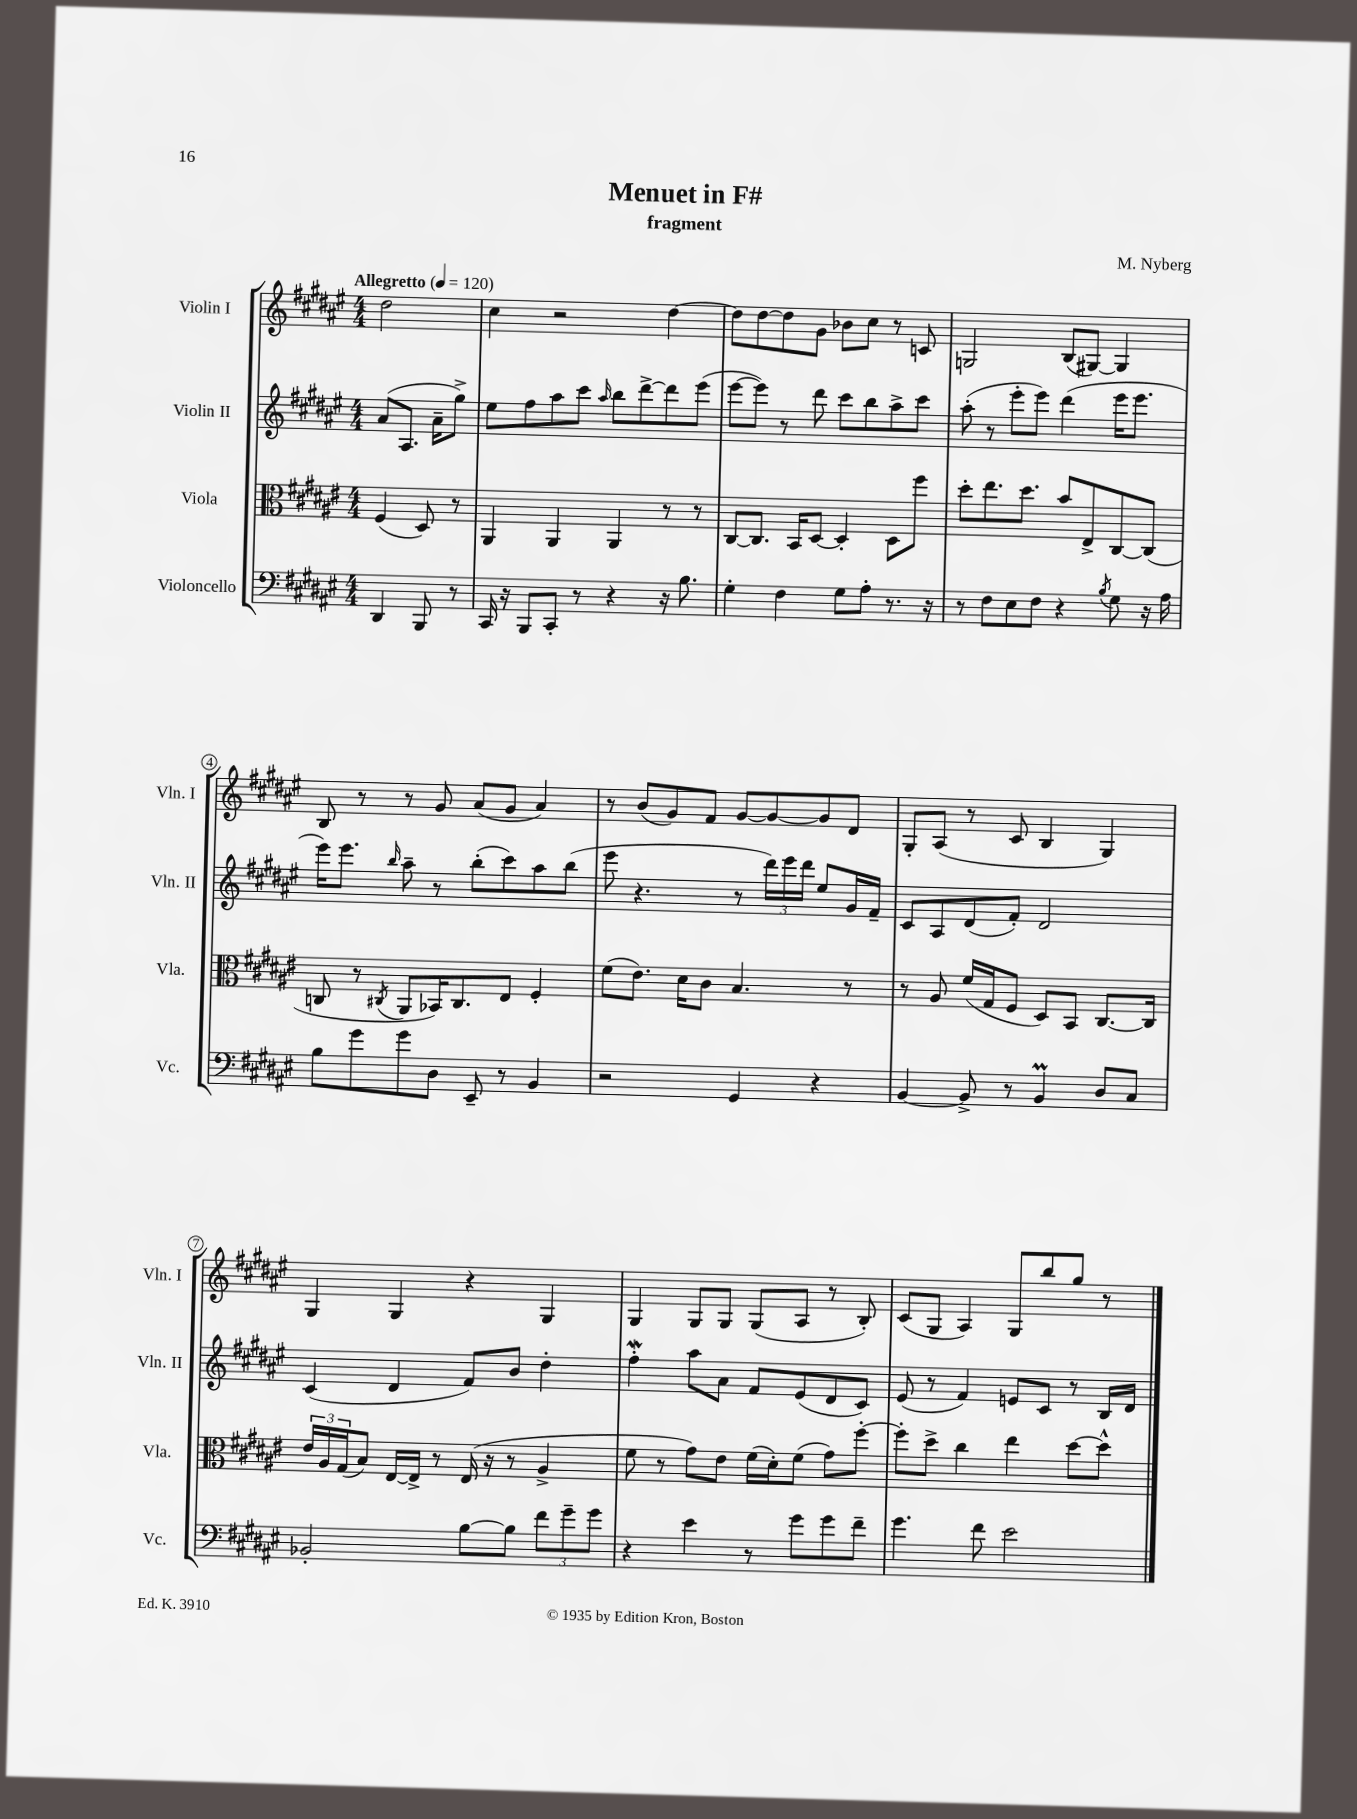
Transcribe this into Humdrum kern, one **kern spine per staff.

**kern	**kern	**kern	**kern
*staff4	*staff3	*staff2	*staff1
*clefF4	*clefC3	*clefG2	*clefG2
*k[f#c#g#d#a#e#]	*k[f#c#g#d#a#e#]	*k[f#c#g#d#a#e#]	*k[f#c#g#d#a#e#]
*M4/4	*M4/4	*M4/4	*M4/4
*MM120	*MM120	*MM120	*MM120
4DD#	(4F#	(8a#	2dd#
.	.	8.A#	.
8BBB	8D#)	.	.
.	.	16a#~	.
8r	8r	8gg#^)	.
=	=	=	=
16CC#	4AA#	8ee#	4cc#
16r	.	.	.
8BBB	.	8ff#	.
8CC#'	4AA#	8aa#	2r
8r	.	8ccc#	.
.	.	16qqaa#	.
4r	4AA#	8bb	.
.	.	[8ddd#^	.
16r	8r	8ddd#]	[4dd#
8.B	.	.	.
.	8r	(8eee#	.
=	=	=	=
4G#'	[8C#	[8eee#	8dd#]
.	8.C#]	8eee#])	[8dd#
4F#	.	8r	8dd#]
.	16BB	.	.
.	[8D#	8ddd#	8g#
8G#	4D#']	8ccc#	8b-
8A#'	.	8bb	8cc#
8.r	8D#	8aa#^	8r
.	8ff#	8ccc#	8c
16r	.	.	.
=	=	=	=
8r	8dd#'	(8aa#'	2G
8F#	8.ee#	8r	.
8E#	.	8eee#'	.
.	8.dd#	.	.
8F#	.	8eee#)	.
4r	8b	(4ddd#	(8B
.	8E#^	.	[8G#)
8qB	.	.	.
8G#	[8C#	16eee#	4G#]
.	.	8.eee#	.
16r	(8C#]	.	.
16A#	.	.	.
=	=	=	=
8B	8C	16eee#)	8B
.	.	8.eee#	.
8g#	8r	.	8r
.	8qC#	16qqbb	.
8g#	8AA#	8aa#~	8r
8D#	16BB-)	8r	8g#
.	8.C#	.	.
8EE#~	.	(8bb'	(8a#
8r	8E#	8ccc#)	8g#
4BB	4F#'	8aa#	4a#)
.	.	(8bb	.
=	=	=	=
2r	(8f#	8eee#	8r
.	8.e#)	4.r	(8b
.	.	.	8g#)
.	16d#	.	.
.	8c#	.	8f#
4GG#	4.B	8r	[8g#
.	.	24ddd#)	8g#_
.	.	24eee#	.
.	.	24ddd#	.
4r	.	8ee#	8g#]
.	8r	16g#	8d#
.	.	16f#~	.
=	=	=	=
[4BB	8r	8c#	8G#'
.	8A#	8A#	(8A#
8BB^]	(16f#	(8d#	8r
.	16G#	.	.
8r	8F#	8f#')	8c#
4BB	8D#)	2d#	4B
.	8BB	.	.
8D#	[8.C#	.	4G#)
8C#	.	.	.
.	16C#]	.	.
=	=	=	=
2BB-'	24e#	(4c#	4G#
.	24A#	.	.
.	(24G#	.	.
.	8B)	.	.
.	[16E#	4d#	4G#
.	16E#^]	.	.
.	8r	.	.
[8B	(16E#	8f#)	4r
.	16r	.	.
8B]	8r	8b	.
12f#	4A#^	4dd#'	4G#
12g#~	.	.	.
12g#	.	.	.
=	=	=	=
4r	8f#	4ff#'	4G#
.	8r	.	.
4e#	8g#)	8aa#	8G#
.	8e#	8a#	8G#
8r	(16f#	8f#	(8G#
.	16d#')	.	.
8g#	(8f#	(8e#	8A#
8g#	8g#)	8d#	8r
8f#~	[8ff#'	8c#)	8B')
=	=	=	=
4.g#	8ff#']	(8e#	(8c#
.	8dd#^	8r	8G#
.	4cc#	4f#)	4A#)
8f#	.	.	.
2e#	4ee#	8e	8G#
.	.	8c#	8bb
.	[8dd#	8r	8gg#
.	8dd#^^]	16B	8r
.	.	16d#	.
==	==	==	==
*-	*-	*-	*-
